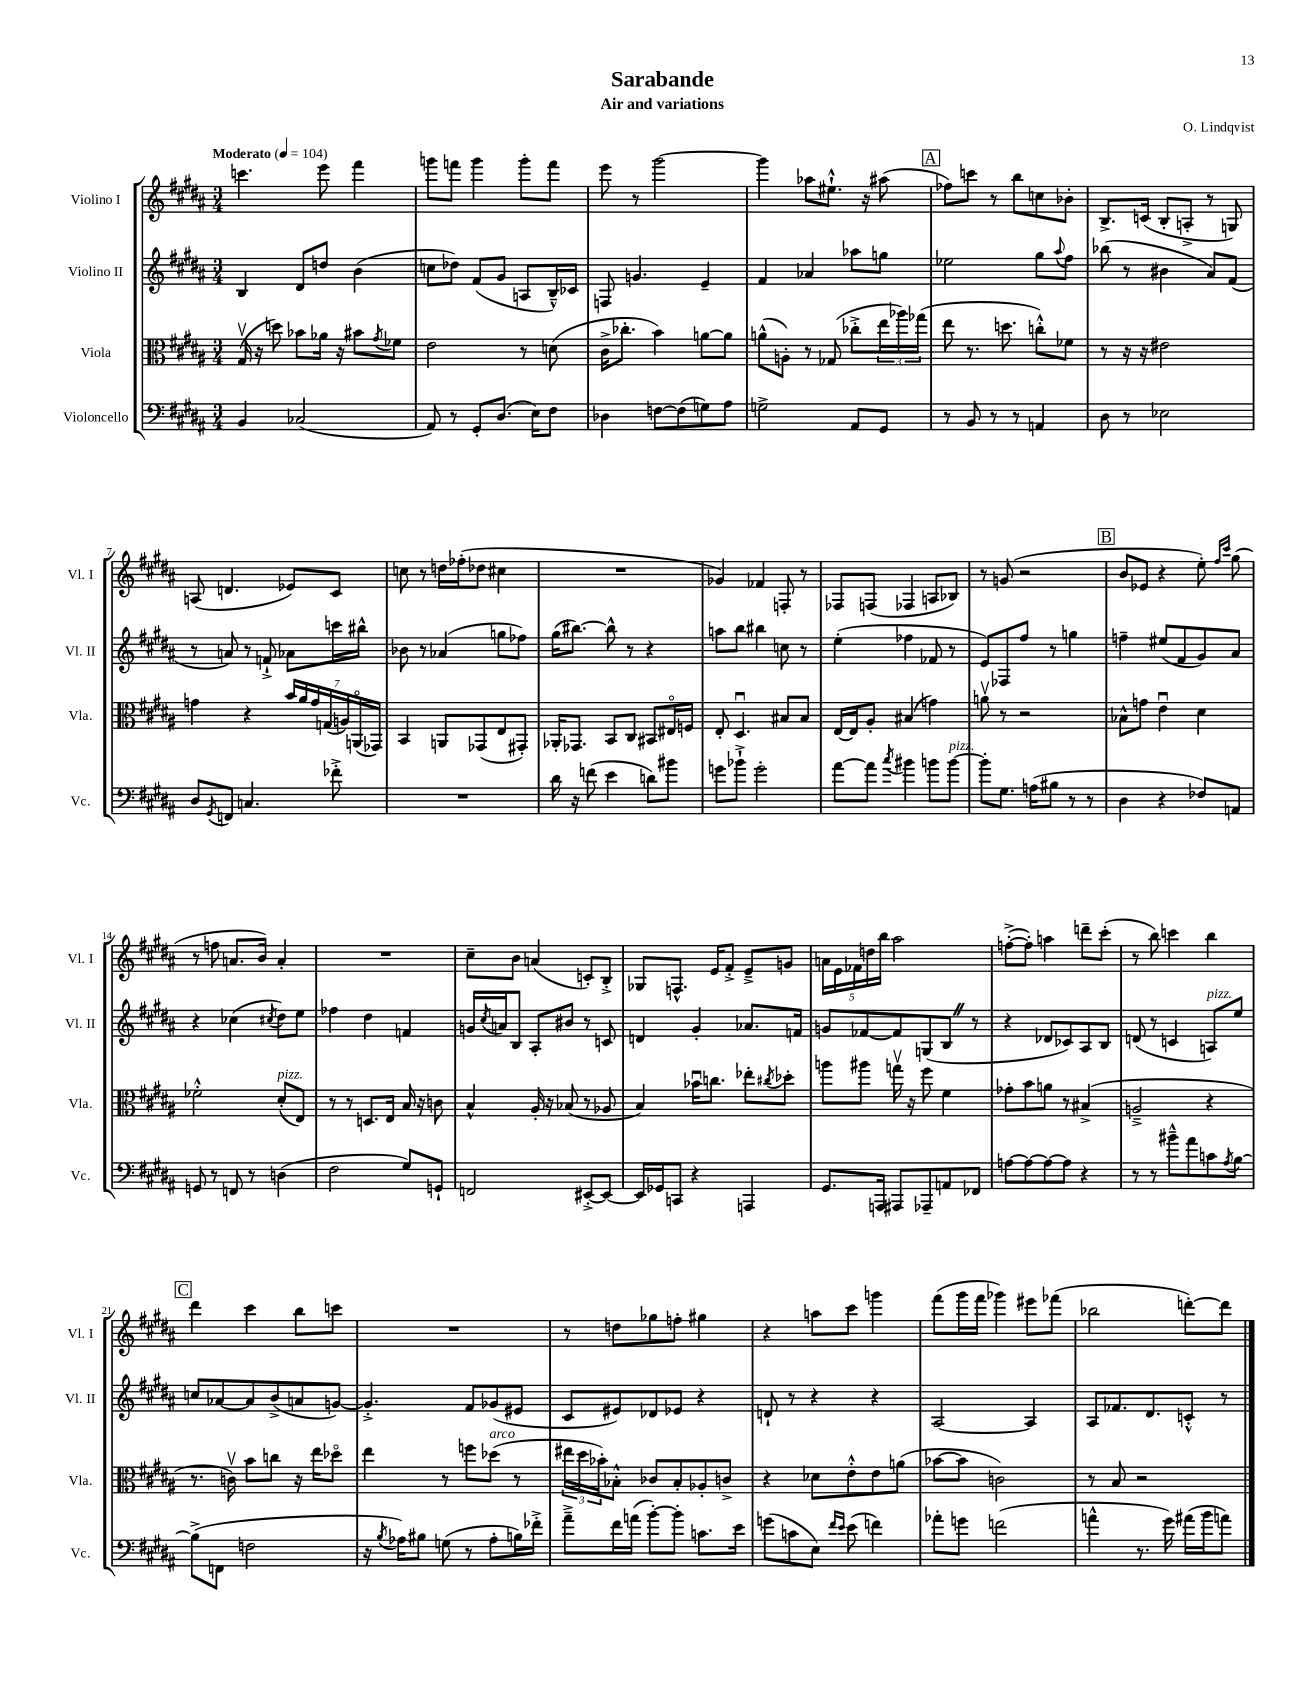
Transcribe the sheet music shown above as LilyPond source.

\header { title = "Sarabande" composer = "O. Lindqvist" subtitle = "Air and variations" }
<<
\new StaffGroup <<
\new Staff = "s0" \with { instrumentName = "Violino I" shortInstrumentName = "Vl. I" } {
    \clef treble \key b \major \numericTimeSignature \time 3/4 \tempo "Moderato" 4 = 104
    c'''4. e'''8 fis'''4 |
    g'''8 f'''8 g'''4 g'''8-. f'''8 |
    e'''8 r8 gis'''2~ |
    gis'''4 aes''8 eis''8.-!-^ r16 ais''8( |
    \mark \markup { \box "A" } fes''8) c'''8 r8 b''8 c''8 bes'8-. |
    b8.-> c'16( b8-. a8-.-> r8 g8) |
    a8( d'4. ees'8) cis'8 |
    c''8 r8 d''16 fes''16-.( des''8 cis''4 |
    R2. |
    ges'4) fes'4 f8-. r8 |
    fes8 f8( fes4 a8 bes8) |
    r8 g'8( r2 |
    \mark \markup { \box "B" } b'8 ees'8 r4 e''8-.) \grace { fis''16 cis'''16 } gis''8( |
    r8 f''8 a'8. b'16) a'4-. |
    R2. |
    cis''8-- b'8 a'4( c'8-.) b8-.-> |
    ges8 f8.-^ e'16 fis'8-.-> e'8---> g'8 |
    \tuplet 5/4 { a'16 e'16 fes'16 d''16 b''16 } ais''2 |
    f''8~-.->( f''8-.) a''4 d'''8-- cis'''8-.( |
    r8 b''8) c'''4 b''4 |
    \mark \markup { \box "C" } dis'''4 cis'''4 b''8 c'''8 |
    R2. |
    r8 d''8 ges''8 f''8-. gis''4 |
    r4 a''8 cis'''8 g'''4 |
    fis'''8( gis'''16 fis'''16 ges'''4) eis'''8 fes'''8( |
    bes''2 d'''8~-.) d'''8 \bar "|." |
}
\new Staff = "s1" \with { instrumentName = "Violino II" shortInstrumentName = "Vl. II" } {
    \clef treble \key b \major \numericTimeSignature \time 3/4
    b4 dis'8 d''8 b'4( |
    c''8 des''8) fis'8( gis'8 a8 b16---^) ces'16 |
    f8 g'4. e'4-- |
    fis'4 aes'4 aes''8 g''8 |
    \mark \markup { \box "A" } ees''2 gis''8 \appoggiatura { ais''8 } fis''8 |
    bes''8( r8 bis'4 ais'8) fis'8( |
    r8 a'8) r8 f'8-!-> aes'8 c'''16 bis''16-^ |
    bes'8 r8 aes'4( g''8 fes''8) |
    gis''16( bis''8.~) bis''8-^ r8 r4 |
    a''8 b''8 bis''4 c''8 r8 |
    e''4-.( fes''4 fes'8 r8 |
    e'8) fes8 fis''8 r8 g''4 |
    \mark \markup { \box "B" } f''4-- eis''8( fis'8 gis'8) ais'8 |
    r4 ces''4( \acciaccatura { cis''8 } dis''8) e''8 |
    fes''4 dis''4 f'4 |
    g'16 \acciaccatura { cis''8 } a'16 b8 ais8-. bis'8 r8 c'8 |
    d'4 gis'4-. aes'8. f'16 |
    g'8 fes'8~ fes'8 g8( b8 \once \override BreathingSign.text = \markup { \musicglyph "scripts.caesura.straight" } \breathe r8 |
    r4 des'8 ces'8) ais8 b8 |
    d'8( r8 c'4 a8^\markup { \italic "pizz." }) e''8 |
    \mark \markup { \box "C" } c''8 aes'8~ aes'8 b'8->( a'8 g'8~) |
    g'4.-.-> fis'8 ges'8( eis'8 |
    cis'8 eis'8) des'8 ees'8 r4 |
    d'8-! r8 r4 r4 |
    ais2~ ais4 |
    ais8 fes'8. dis'8. c'8-.-^ r8 \bar "|." |
}
\new Staff = "s2" \with { instrumentName = "Viola" shortInstrumentName = "Vla." } {
    \clef alto \key b \major \numericTimeSignature \time 3/4
    gis16\upbow( r16 d''8) bes'8 aes'16 r16 bis'8 \acciaccatura { gis'8 } fes'8 |
    e'2 r8 d'8( |
    cis'16-> ces''8.-. b'4) a'8~ a'8 |
    a'8-^( a8-.) r8 ges8( ces''8-.-> \tuplet 3/2 { e''16 aes''16) ges''16( } |
    \mark \markup { \box "A" } e''8 r8. d''8. c''8-.-^) fes'8 |
    r8 r16 r16 eis'2 |
    g'4 r4 \tuplet 7/4 { b'16 ais'16 g'16 g16( a16) a,16\flageolet( ges,16) } |
    b,4 a,8 ges,8( e8 gis,8-.) |
    aes,16-. ges,8. b,8 cis8 bis,8 eis16\flageolet f16 |
    e8-. dis4.\downbow bis8 bis8 |
    e16~ e16 ais8-. bis4( g'4) |
    a'8\upbow r8 r2 |
    \mark \markup { \box "B" } bes8-^ g'8 e'4\downbow dis'4 |
    fes'2-.-^ dis'8-.^\markup { \italic "pizz." }( e8) |
    r8 r8 d8. e16 b16 r16 c'8 |
    b4-^ ais16-. r16 bes8( r8 aes8 |
    b4) bes'16\downbow c''8. ees''8-. \acciaccatura { cis''8 } des''8-. |
    a''8 ais''8 g''16\upbow r16 fis''8 fis'4 |
    ges'8-. b'8 a'8 r8 bis4->( |
    a2---> r4 |
    \mark \markup { \box "C" } r8. c'16\upbow) b'8 c''8 r16 e''16 des''8\flageolet |
    e''4 r8 f''8 des''8^\markup { \italic "arco" }( r8 |
    \tuplet 3/2 { eis''16 dis''16 bes'16-.) } bes8-.-^ ces'8 bes8-. aes8-. c'8-> |
    r4 des'8 e'8-.-^ e'8 a'8( |
    bes'8~ bes'8 c'2) |
    r8 b8 r2 \bar "|." |
}
\new Staff = "s3" \with { instrumentName = "Violoncello" shortInstrumentName = "Vc." } {
    \clef bass \key b \major \numericTimeSignature \time 3/4
    b,4 ces2( |
    ais,8) r8 gis,8-. dis8.( e16) fis8 |
    des4 f8~ f8( g8) ais8 |
    g2-> ais,8 gis,8 |
    \mark \markup { \box "A" } r8 b,8 r8 r8 a,4 |
    dis8 r8 ees2 |
    dis8 \acciaccatura { gis,8 } f,8 c4. fes'8-.-> |
    R2. |
    dis'16 r16 f'8( e'4 d'8) bis'8 |
    g'8 bes'8-!-> g'2-. |
    ais'8~ ais'8 \acciaccatura { cis''8 } bis'4 b'8 b'8~^\markup { \italic "pizz." } |
    b'8-. gis8. a16( bis8 r8 r8 |
    \mark \markup { \box "B" } dis4 r4 fes8) a,8 |
    g,8 r8 f,8 r8 d4( |
    fis2 gis8) g,8-! |
    f,2 eis,8~-.-> eis,8~ |
    eis,16 ges,16 c,8 r4 a,,4 |
    gis,8. a,,16 ais,,8 aes,,8-- a,8 fes,8 |
    a8~ a8~ a8~ a8 r4 |
    r8 r8 bis'8---^ ais'8 c'8 \acciaccatura { ais8 } b8~ |
    \mark \markup { \box "C" } b8->( f,8 f2 |
    r16 \acciaccatura { b8 } aes16) bis8 g8( r8 aes8-. b16) fes'16-.-> |
    ais'8---> fis'16 a'16( b'8~-.) b'8-. c'8. e'16 |
    g'8( c'8 e8) \grace { fis'16 e'16 } e'8( f'4) |
    aes'8-. g'8 f'2( |
    a'4-^ r8. gis'16) ais'16( b'16 a'8) \bar "|." |
}
>>
>>
